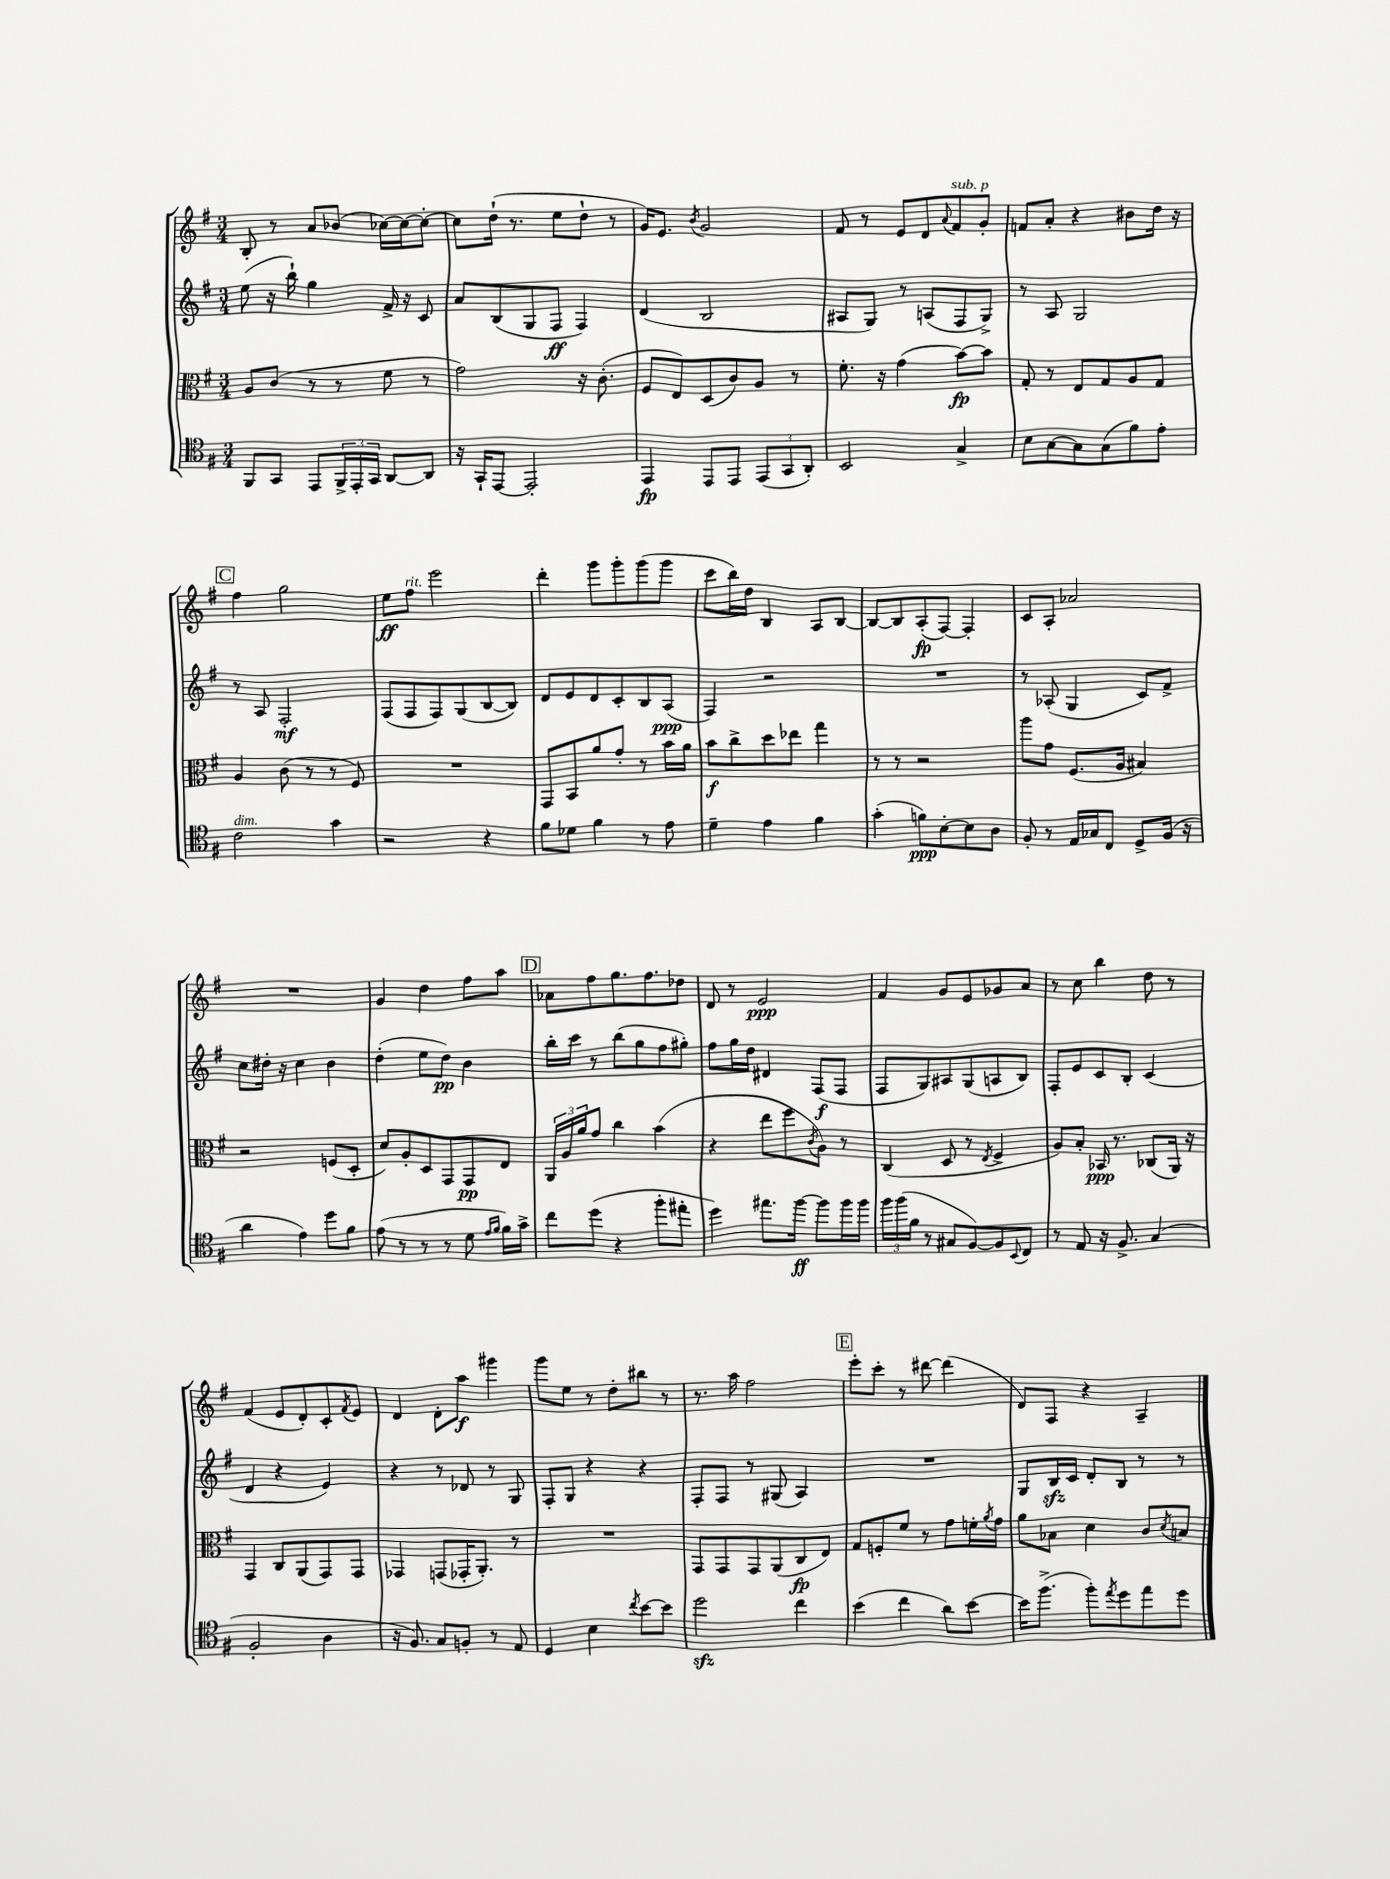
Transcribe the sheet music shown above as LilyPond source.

<<
\new StaffGroup <<
\new Staff = "s0" {
    \clef treble \key g \major \numericTimeSignature \time 3/4
    b8-. r8 a'8 bes'8( ces''16~) ces''16~ ces''8~-. |
    ces''8 d''16-!( r8. e''8 d''8-! r8 |
    g'16) e'8. \acciaccatura { b'8 } g'2 |
    fis'8 r8 e'8 d'8 \appoggiatura { a'8 } fis'8^\markup { \italic "sub. p" } g'8-. |
    f'8 a'8-. r4 bis'8 d''16 r16 |
    \mark \markup { \box "C" } fis''4 g''2 |
    e''8\ff fis''8^\markup { \italic "rit." } e'''2 |
    d'''4-. g'''8 g'''8-. g'''8( g'''8 |
    c'''8 b''16) d''16 b4 a8 b8~ |
    b8~ b8 a8-.\fp( fis8~) fis4-. |
    c'8 a8-. aes'2 |
    R2. |
    g'4 d''4 fis''8 a''8 |
    \mark \markup { \box "D" } aes'8 fis''8 g''8. fis''8. des''8 |
    d'8 r8 e'2\ppp |
    fis'4 g'8 e'8 ges'8 a'8 |
    r8 c''8 b''4 d''8 r8 |
    fis'4( e'8 d'8-.) c'8-. \acciaccatura { fis'8 } e'8 |
    d'4 d'8-. a''8\f gis'''4 |
    g'''8 e''8 r8 d''8-. bis''8 r8 |
    r8. a''16 fis''2 |
    \mark \markup { \box "E" } e'''8-. c'''8-. r8 dis'''8~ dis'''4( |
    d'8) fis8 r4 a4-- \bar "|." |
}
\new Staff = "s1" {
    \clef treble \key g \major \numericTimeSignature \time 3/4
    e''8( r16 b''16-!) g''4 fis'16-> r16 c'8 |
    a'8 b8( g8 fis8\ff fis4) |
    d'4( b2 |
    ais8 g8) r8 a8( fis8 g8->) |
    r8 a8 g2 |
    \mark \markup { \box "C" } r8 a8 fis2-.\mf |
    fis8( fis8 fis8) g8( b8~ b8) |
    d'8 e'8 d'8 c'8-. b8 a8\ppp( |
    fis4) r2 |
    R2. |
    r8 aes8-.( g4 c'8) fis'8-> |
    c''8 dis''16-. r16 c''4 b'4 |
    d''4-.( e''8 d''8\pp) b'4 |
    \mark \markup { \box "D" } b''16-. c'''16 r8 b''8( g''8 fis''8 gis''8-.) |
    fis''8 g''16 d''16 dis'4 fis8\f( fis8 |
    fis8 g8) ais8 g8( a8 b8) |
    fis8-. e'8 c'8 b8-. c'4( |
    d'4 r4 e'4) |
    r4 r8 des'8 r8 g8 |
    fis8-. g8 r4 r4 |
    fis8-. fis8 r8 gis8( a4) |
    \mark \markup { \box "E" } R2. |
    g8 b16\sfz c'16 d'8-. b8 r8 r8 \bar "|." |
}
\new Staff = "s2" {
    \clef alto \key g \major \numericTimeSignature \time 3/4
    a8 c'8( r8 r8 fis'8 r8 |
    g'2) r16 c'8.-.( |
    fis8 e8) d8( c'8) a8 r8 |
    fis'8.-. r16 g'4( b'8~\fp) b'8 |
    g8-. r8 e8 g8 a8 g8 |
    \mark \markup { \box "C" } a4 c'8( r8 r8 fis8) |
    R2. |
    g,8 b,8 a'8 g'8-. r8 b'16 a'16 |
    b'8\f c''8-> d''8 ees''8 g''4 |
    r8 r8 r2 |
    a''8 g'8 fis8.( a16 bis4) |
    r2 f8( d8-. |
    d'8) a8-. d8 g,8 g,8\pp e8 |
    \mark \markup { \box "D" } \tuplet 3/2 { a,16 a16 a'16 } g'8 c''4 b'4( |
    r4 e''8 fis''8 \acciaccatura { c'8 } a8) r8 |
    c4( d8 r8 \acciaccatura { e8 } fis4-> |
    a8) b8-. bes,16\ppp r8. ces8( a,16) r16 |
    g,4 c8 a,8( g,8) g,8 |
    ges,4 g,8( ges,16-. a,8.-.) r8 |
    R2. |
    g,8 g,8 g,8 a,8( c8\fp e8) |
    \mark \markup { \box "E" } g8 f8-. fis'8 r8 g'8 f'16-. \acciaccatura { a'8 } g'16 |
    a'8 bes8 d'4 c'8 \acciaccatura { d'8 } b8 \bar "|." |
}
\new Staff = "s3" {
    \clef tenor \key g \major \numericTimeSignature \time 3/4
    fis,8 g,8 e,8 \tuplet 3/2 { fis,16-> e,16-. g,16 } a,8~ a,8 |
    r16 g,16-! e,8~ e,2-. |
    e,4\fp e,8 e,8 \tuplet 3/2 { e,8( g,8 a,8-.) } |
    b,2 g4-> |
    b8 g8~ g8 g8( fis'8) e'8-. |
    \mark \markup { \box "C" } c'2^\markup { \italic "dim." } g'4 |
    r2 r4 |
    fis'8 des'8 fis'4 r8 e'8 |
    d'4-- e'4 fis'4 |
    g'4-.( f'8\ppp) b8~-. b8 a8 |
    fis8-. r8 e16 ges16 c8 d8-> fis16( r16 |
    a'4 e'4) d''8 fis'8 |
    e'8( r8 r8 r8 d'8 \grace { e'16 fis'16 } fis'16) g'16-> |
    \mark \markup { \box "D" } c''8 d''8( r4 fis''8-. eis''8-. |
    d''4) eis''8. fis''16~\ff fis''8 fis''16 fis''16 |
    \tuplet 3/2 { fis''16 fis''16( fis'16 } r8 gis8 fis8~) fis8 \appoggiatura { b,8 } c8 |
    r8 e8 r16 fis8.-> g4( |
    fis2-. a4 |
    r16 fis8.) g8 f8-. r8 e8 |
    d4 b4 \acciaccatura { c''8 } b'8~ b'8 |
    d''2\sfz c''4 |
    \mark \markup { \box "E" } b'4( c''4 a'8) b'8~ |
    b'16 fis''8.->( fis''8-.) \acciaccatura { e''8 } d''8 e''8 d''8 \bar "|." |
}
>>
>>
\layout { \context { \Score \remove "Bar_number_engraver" } }
